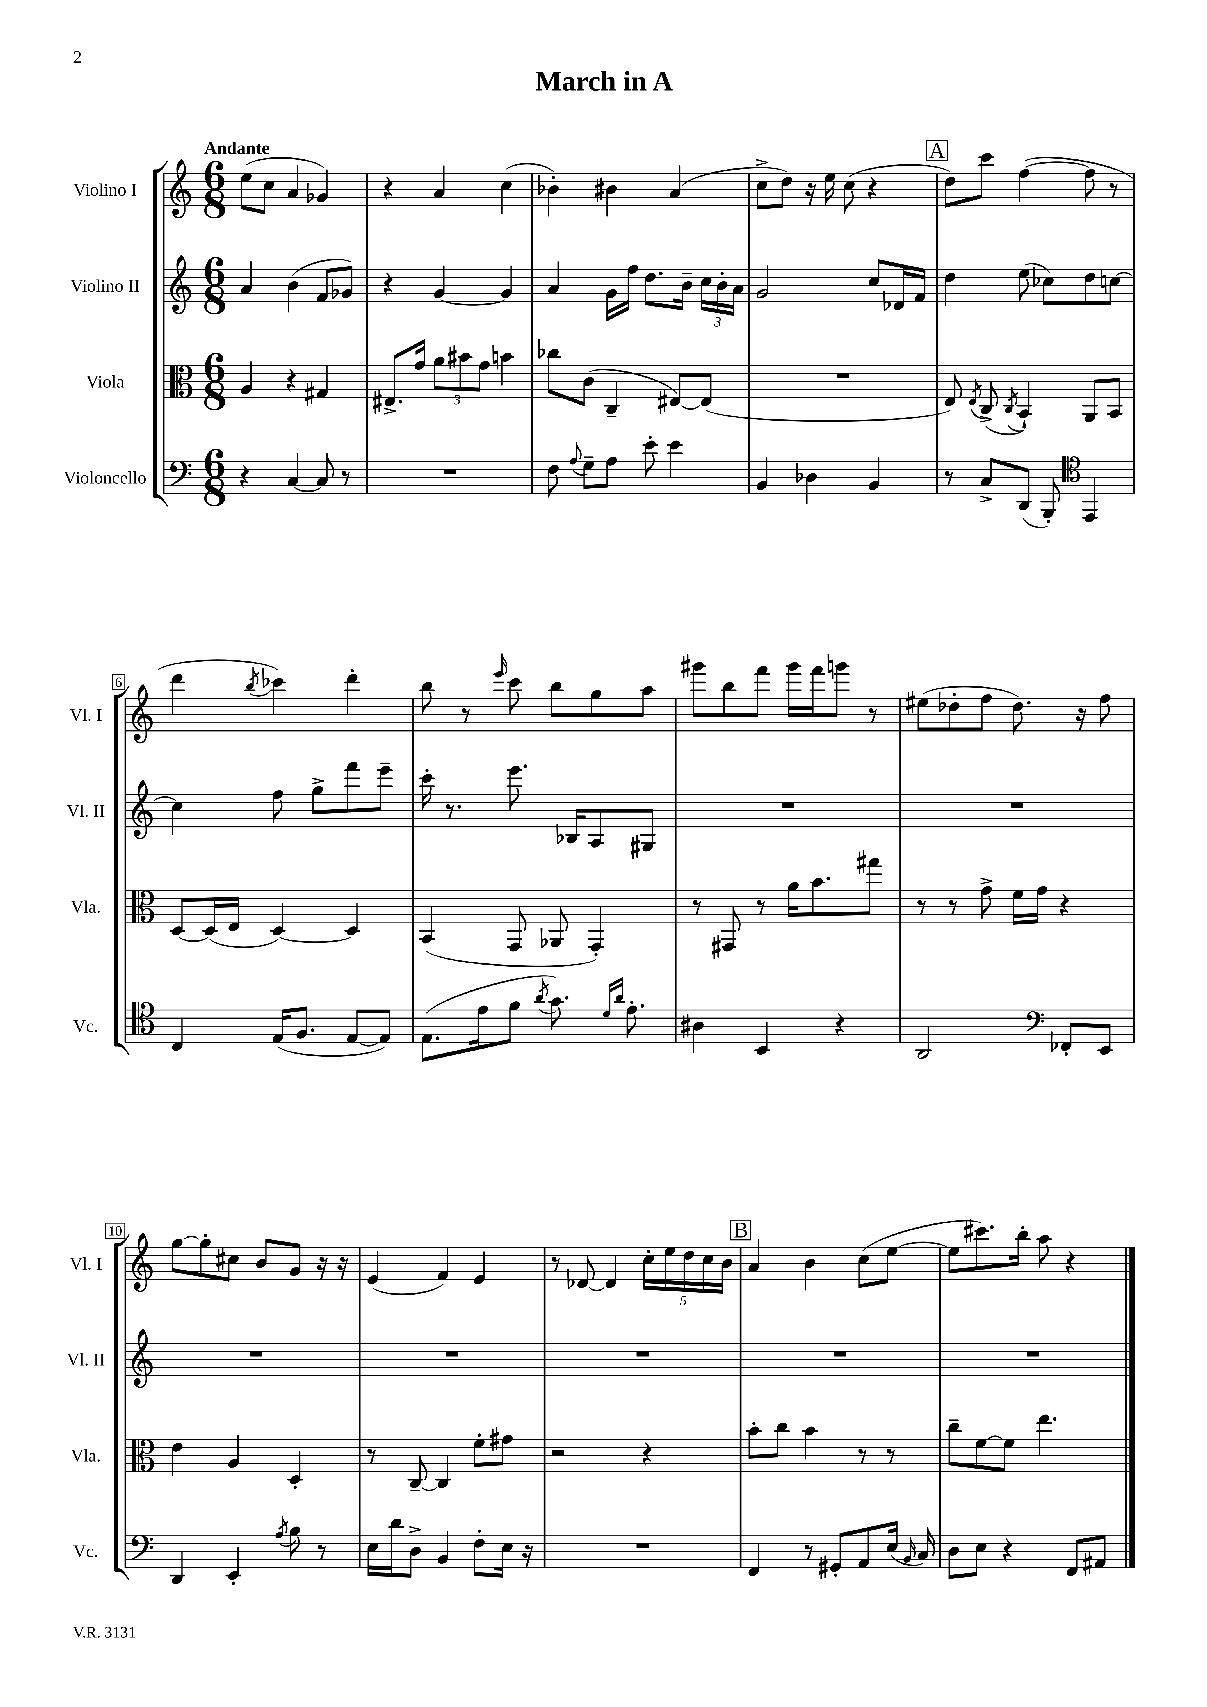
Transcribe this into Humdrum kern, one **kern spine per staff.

**kern	**kern	**kern	**kern
*part4	*part3	*part2	*part1
*staff4	*staff3	*staff2	*staff1
*I"Violoncello	*I"Viola	*I"Violino II	*I"Violino I
*I'Vc.	*I'Vla.	*I'Vl. II	*I'Vl. I
*clefF4	*clefC3	*clefG2	*clefG2
*k[]	*k[]	*k[]	*k[]
*M6/8	*M6/8	*M6/8	*M6/8
=1	=1	=1	=1
!	!	!	!LO:TX:a:B:t=Andante
4r	4A/	4a/	(8ee\L
.	.	.	8cc\J
[4C/	4r	(4b\	4a/
8C/]	4G#X/	8f/L	4g-X/)
8r	.	8g-X/J)	.
=2	=2	=2	=2
2.r	8.E#X^/L	4r	4r
.	16g/Jk	.	.
.	12a\L	[4g/	4a/
.	12b#X\	.	.
.	12g\J	.	.
.	4bn\	4g/]	(4cc\
=3	=3	=3	=3
8F\	8cc-X\L	4a/	4b-X'\)
8qqA/	.	.	.
8G~\L	(8c\J	.	.
8A\J	4C~/	16g\LL	4b#X\
.	.	16ff\JJ	.
8e'\	.	8.dd\L	.
4e\	[8E#X/L)	.	(4a/
.	.	16b~\Jk	.
.	(8E#/J]	24cc\LL	.
.	.	24b'\	.
.	.	24a\JJ	.
=4	=4	=4	=4
4BB/	2.r	2g/	8cc^\L
.	.	.	8dd\J)
4D-X\	.	.	16r
.	.	.	16ee\
.	.	.	(8cc\
4BB/	.	8cc/L	4r
.	.	16d-X/L	.
.	.	16f/JJ	.
!!LO:REH:place=s1:t=A
=5	=5	=5	=5
8r	8E/)	4dd\	8dd\L)
.	8qE/	.	.
8C^/L	(8C^/	.	8ccc\J
.	8qC/	.	.
(8DD/J	4BB`/)	(8ee\	([4ff\
8BBB'/)	.	8cc-X\L)	.
*clefC4	*	*	*
4EE/	8AA/L	8dd\	8ff\]
.	8BB/J	[8ccn\J	8r
!!LO:LB:g=z
=6	=6	=6	=6
4C/	[8D/L	4cc\]	4ddd\
.	(16D/L]	.	.
.	16E/JJ	.	.
.	.	.	8qbb/
(16E/KL	[4D/)	8ff\	4ccc-X\)
8.F/J	.	.	.
.	.	8gg^\L	.
[8E/L	4D/]	8fff\	4ddd'\
8E/J])	.	8eee~\J	.
=7	=7	=7	=7
(8.E\L	(4BB/	16ccc'\	8bb\
.	.	8.r	.
.	.	.	8r
16e\k	.	.	.
.	.	.	16qqeee/
8f\J	8GG/	8.eee\	8ccc\
8qa/	.	.	.
8.g\)	8AA-X/	.	8bb\L
.	.	16B-X/KL	.
.	4GG'/)	8A/	8gg\
16qqd/LL	.	.	.
16qqa/JJ	.	.	.
8.e'\	.	.	.
.	.	8G#X/J	8aa\J
=8	=8	=8	=8
4A#X\	8r	2.r	8ggg#X\L
.	8GG#X/	.	8bb\
4BB/	8r	.	8fff\J
.	16a\KL	.	16ggg#\LL
.	8.b\	.	16fff\J
4r	.	.	8gggn\J
.	8gg#X\J	.	8r
=9	=9	=9	=9
2AA/	8r	2.r	(8ee#X\L
.	8r	.	8dd-X'\
.	8g^\	.	8ff\J
.	16f\LL	.	8.dd-\)
.	16g\JJ	.	.
*clefF4	*	*	*
8FF-X'/L	4r	.	.
.	.	.	16r
8EE/J	.	.	8ff\
!!LO:LB:g=z
=10	=10	=10	=10
4DD/	4e\	2.r	[8gg\L
.	.	.	8gg'\]
4EE'/	4A/	.	8cc#X\J
.	.	.	8b/L
8qA/	.	.	.
8B\	4D'/	.	8g/J
8r	.	.	16r
.	.	.	16r
=11	=11	=11	=11
16E\LL	8r	2.r	(4e/
16d\J	.	.	.
8D^\J	[8C~/	.	.
4BB/	4C/]	.	4f/)
8F'\L	8f'\L	.	4e/
16E\Jk	8g#X\J	.	.
16r	.	.	.
=12	=12	=12	=12
2.r	2r	2.r	8r
.	.	.	[8d-X/
.	.	.	4d-/]
.	4r	.	20cc'\LL
.	.	.	20ee\
.	.	.	20dd\
.	.	.	20cc\
.	.	.	20b\JJ
!!LO:REH:place=s1:t=B
=13	=13	=13	=13
4FF/	8b'\L	2.r	4a/
.	8cc\J	.	.
8r	4b\	.	4b\
8GG#X'/L	.	.	.
8AA/	8r	.	(8cc\L
(16E/Jk	8r	.	[8ee\J
16qqBB/	.	.	.
16C/)	.	.	.
=14	=14	=14	=14
8D\L	8cc~\L	2.r	8ee\L]
8E\J	[8f\	.	8.ccc#X\)
4r	8f\J]	.	.
.	.	.	16bb'\Jk
.	4.ee\	.	8aa\
8FF/L	.	.	4r
8AA#X/J	.	.	.
==	==	==	==
*-	*-	*-	*-
